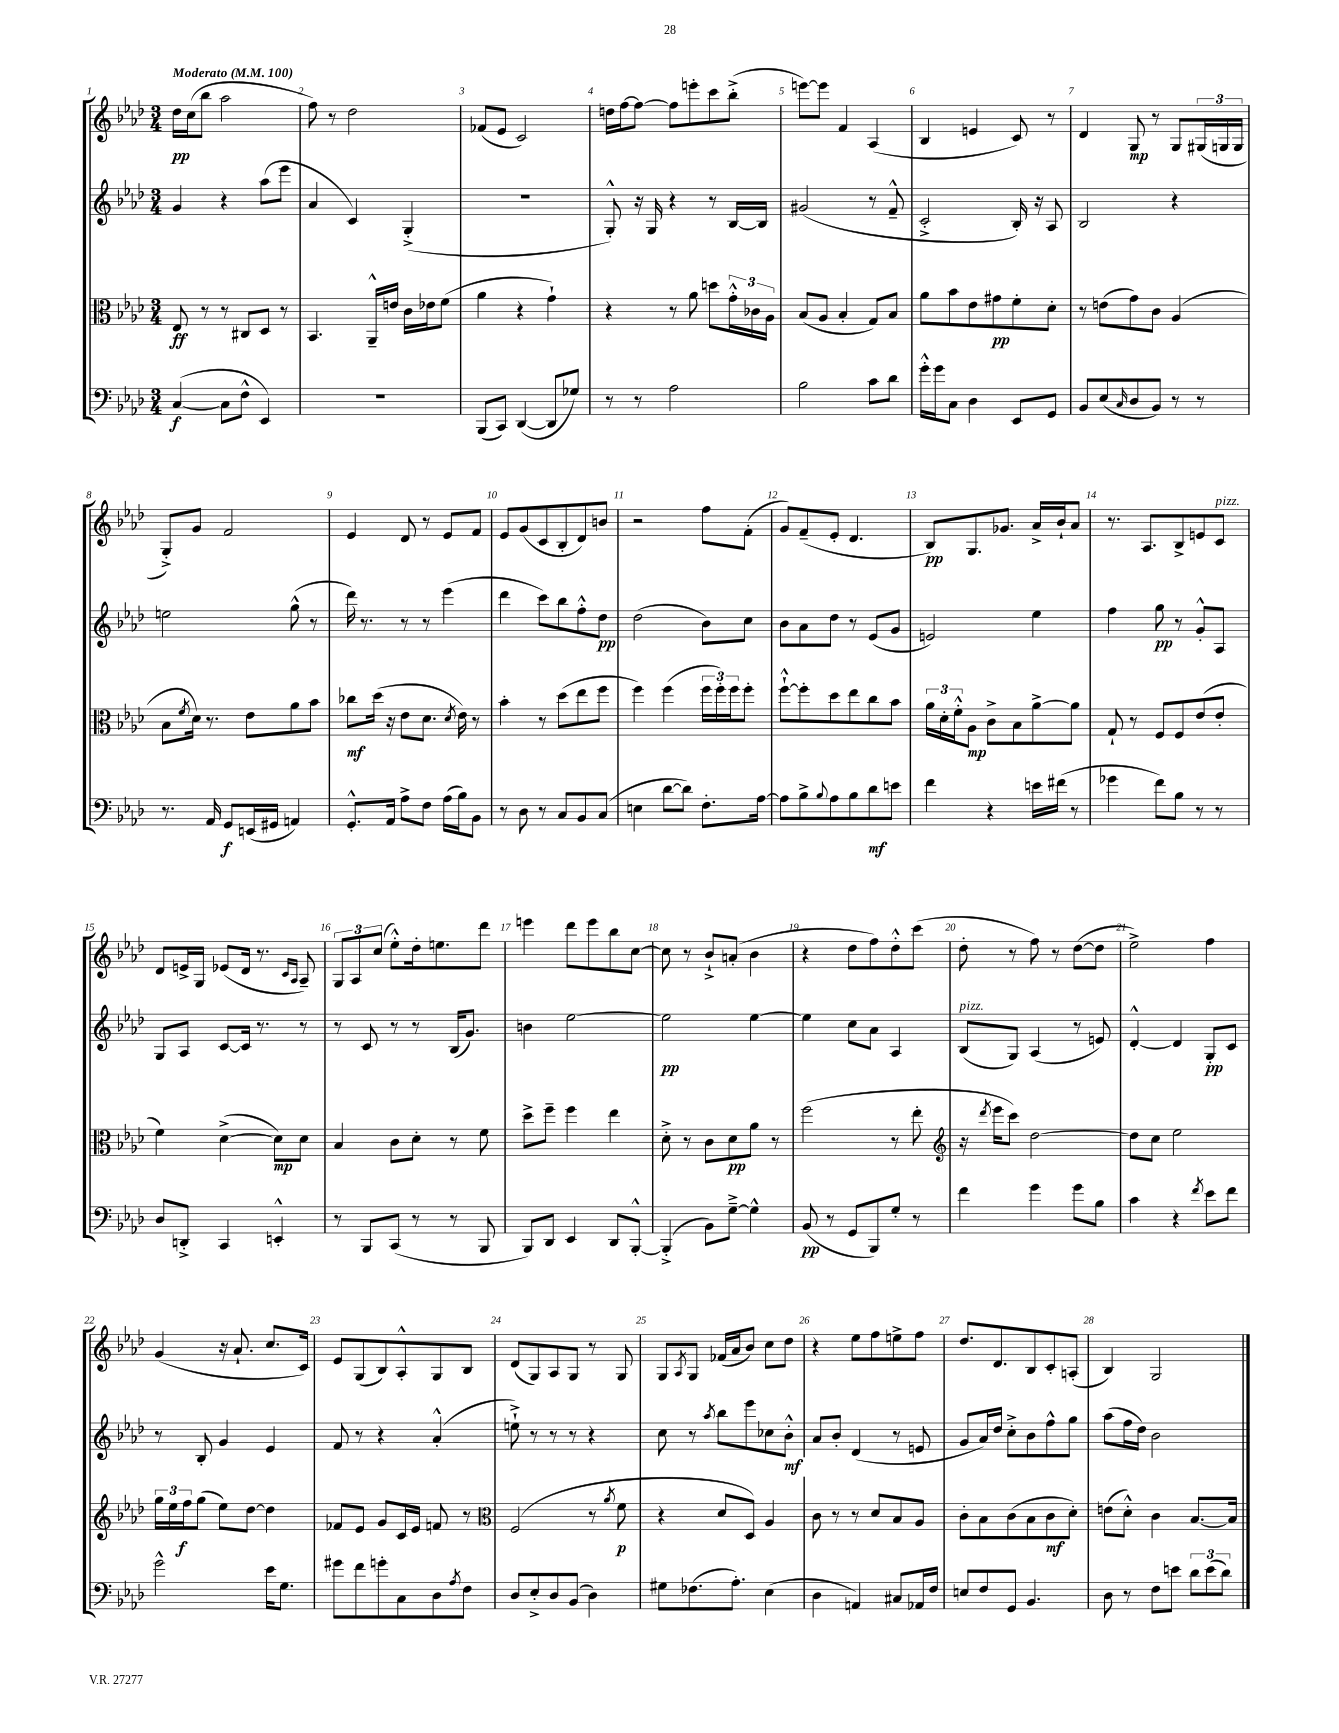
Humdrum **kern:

**kern	**dynam	**kern	**dynam	**kern	**dynam	**kern	**dynam
*part4	*part4	*part3	*part3	*part2	*part2	*part1	*part1
*staff4	*staff4	*staff3	*staff3	*staff2	*staff2	*staff1	*staff1
*clefF4	*	*clefC3	*	*clefG2	*	*clefG2	*
*k[b-e-a-d-]	*	*k[b-e-a-d-]	*	*k[b-e-a-d-]	*	*k[b-e-a-d-]	*
*M3/4	*	*M3/4	*	*M3/4	*	*M3/4	*
*MM100	*	*MM100	*	*MM100	*	*MM100	*
=1	=1	=1	=1	=1	=1	=1	=1
!	!	!	!	!	!	!LO:TX:a:B:t=Moderato	!
([4C/	f	8E-/	ff	4g/	.	16dd-\LL	pp
.	.	.	.	.	.	(16cc\J	.
.	.	8r	.	.	.	8bb-\J	.
8C\L]	.	8r	.	4r	.	2aa-\	.
8F^^\J	.	8C#X/L	.	.	.	.	.
4EE-/)	.	8D-/J	.	(8aa-\L	.	.	.
.	.	8r	.	8eee-\J	.	.	.
=2	=2	=2	=2	=2	=2	=2	=2
2.r	.	4.BB-/	.	4a-/	.	8ff\)	.
.	.	.	.	.	.	8r	.
.	.	.	.	4c/)	.	2dd-\	.
.	.	16AA-~^^/LL	.	.	.	.	.
.	.	16en/JJ	.	.	.	.	.
.	.	16c\LL	.	(4G'^/	.	.	.
.	.	16e-X\J	.	.	.	.	.
.	.	(8f\J	.	.	.	.	.
=3	=3	=3	=3	=3	=3	=3	=3
(8BBB-/L	.	4a-\	.	2.r	.	(8f-X/L	.
8CC/J)	.	.	.	.	.	8e-/J	.
([4DD-/	.	4r	.	.	.	2c/)	.
8DD-/L]	.	4g`\)	.	.	.	.	.
8G-X/J)	.	.	.	.	.	.	.
=4	=4	=4	=4	=4	=4	=4	=4
8r	.	4r	.	8G'^^/)	.	16ddn\LL	.
.	.	.	.	.	.	[16ff\J	.
8r	.	.	.	16r	.	8ff\J_	.
.	.	.	.	16G/	.	.	.
2A-\	.	8r	.	4r	.	8ff\L]	.
.	.	8a-\	.	.	.	8eeen'\	.
.	.	8ddn\L	.	8r	.	8ccc\	.
.	.	24g'^^\L	.	[16B-/LL	.	(8bb-'^\J	.
.	.	24c-X\	.	.	.	.	.
.	.	.	.	16B-/JJ]	.	.	.
.	.	24A-\JJ	.	.	.	.	.
=5	=5	=5	=5	=5	=5	=5	=5
2B-\	.	(8B-/L	.	(2g#X/	.	[8eeen\L)	.
.	.	8A-/J	.	.	.	8eee\J]	.
.	.	4B-'/	.	.	.	4f/	.
8c\L	.	8G/L)	.	8r	.	(4A-/	.
8d-\J	.	8B-/J	.	8f~^^/	.	.	.
=6	=6	=6	=6	=6	=6	=6	=6
16g'^^\LL	.	8a-\L	.	2c'^/	.	4B-/	.
16g\J	.	.	.	.	.	.	.
8C\J	.	8b-\	.	.	.	.	.
4D-\	.	8e-\	.	.	.	4en/	.
.	.	8g#X\	pp	.	.	.	.
8EE-/L	.	8f'\	.	16B-'/)	.	8c/)	.
.	.	.	.	16r	.	.	.
8GG/J	.	8d-'\J	.	8A-/	.	8r	.
=7	=7	=7	=7	=7	=7	=7	=7
8BB-/L	.	8r	.	2B-/	.	4d-/	.
(8E-/	.	(8en\L	.	.	.	.	.
16qqC/	.	.	.	.	.	.	.
8D-/	.	8g\)	.	.	.	8G/	mp
8BB-/J)	.	8c\J	.	.	.	8r	.
8r	.	(4A-/	.	4r	.	8G/L	.
8r	.	.	.	.	.	(24G#X/L	.
.	.	.	.	.	.	24Gn/	.
.	.	.	.	.	.	24G/JJ	.
!!LO:LB:g=z
=8	=8	=8	=8	=8	=8	=8	=8
8.r	.	8B-\L	.	2een\	.	8G'^/L)	.
.	.	8qf/	.	.	.	.	.
.	.	16d-\Jk)	.	.	.	8g/J	.
16AA-/	.	8.r	.	.	.	.	.
8GG/L	f	.	.	.	.	2f/	.
(16EEn/L	.	8e-\L	.	.	.	.	.
16GG#X/JJ	.	.	.	.	.	.	.
4AAn/)	.	8a-\	.	(8gg^^\	.	.	.
.	.	8b-\J	.	8r	.	.	.
=9	=9	=9	=9	=9	=9	=9	=9
8.GG'^^/L	.	8cc-X\L	mf	16ddd-\)	.	4e-/	.
.	.	.	.	8.r	.	.	.
.	.	(16dd-\Jk	.	.	.	.	.
16AA-/Jk	.	16r	.	.	.	.	.
8A-^\L	.	8e-\L	.	8r	.	8d-/	.
8F\J	.	8.d-\J	.	8r	.	8r	.
(16A-\LL	.	.	.	(4eee-\	.	8e-/L	.
.	.	8qd-/	.	.	.	.	.
16B-\J)	.	16e-\)	.	.	.	.	.
8BB-\J	.	8r	.	.	.	8f/J	.
=10	=10	=10	=10	=10	=10	=10	=10
8r	.	4b-'\	.	4ddd-\	.	8e-/L	.
8D-\	.	.	.	.	.	(8g/	.
8r	.	8r	.	8ccc\L)	.	8c/	.
8C/L	.	(8dd-\L	.	8bb-\	.	8B-'/	.
8BB-/	.	8ee-\	.	8ff'^^\	.	8d-/)	.
(8C/J	.	8ff\J	.	8dd-\J	pp	8bn/J	.
=11	=11	=11	=11	=11	=11	=11	=11
4En\	.	4ff\)	.	(2dd-\	.	2r	.
[8d-\L	.	(4ff\	.	.	.	.	.
8d-\J])	.	.	.	.	.	.	.
8.F'\L	.	24ff\LL	.	8b-\L)	.	8ff\L	.
.	.	24ff'\)	.	.	.	.	.
.	.	24ff\J	.	.	.	.	.
.	.	8ff'\J	.	8cc\J	.	(8f'\J	.
[16A-\Jk	.	.	.	.	.	.	.
=12	=12	=12	=12	=12	=12	=12	=12
8A-\L]	.	[8ff`^^\L	.	8b-\L	.	8g/L)	.
8B-^\	.	8ff'\]	.	8a-\	.	(8f~/	.
8qqB-/	.	.	.	.	.	.	.
8A-\	.	8dd-\	.	8dd-\J	.	8e-'/J	.
8B-\	.	8ee-\	.	8r	.	4.d-/	.
8d-\	mf	8cc\	.	(8e-/L	.	.	.
8en\J	.	8b-\J	.	8g/J	.	.	.
=13	=13	=13	=13	=13	=13	=13	=13
4f\	.	24a-\LL	.	2en/)	.	8B-/L)	pp
.	.	24d-'\	.	.	.	.	.
.	.	24f'^^\J	.	.	.	.	.
.	.	8A-\J	mp	.	.	8.G/	.
4r	.	8c^\L	.	.	.	.	.
.	.	.	.	.	.	8.g-X/J	.
.	.	8B-\	.	.	.	.	.
16en\LL	.	[8a-^\	.	4ee-\	.	16a-^/LL	.
(16f#X\JJ	.	.	.	.	.	16b-`/J	.
8r	.	8a-\J]	.	.	.	8a-/J	.
=14	=14	=14	=14	=14	=14	=14	=14
4g-X\	.	8G`/	.	4ff\	.	8.r	.
.	.	8r	.	.	.	.	.
.	.	.	.	.	.	8.A-/L	.
8f\L)	.	8F/L	.	8gg\	pp	.	.
8B-\J	.	8F/	.	8r	.	8B-^/	.
8r	.	(8e-/	.	8g'^^/L	.	8en/	.
!	!	!	!	!	!	!LO:TX:a:i:t=pizz.	!
8r	.	8e-'/J	.	8A-/J	.	8c/J	.
!!LO:LB:g=z
=15	=15	=15	=15	=15	=15	=15	=15
8D-/L	.	4f\)	.	8G/L	.	8d-/L	.
8DDn'^/J	.	.	.	8A-/J	.	16en^/L	.
.	.	.	.	.	.	16G/JJ	.
4CC/	.	([4d-^\	.	[8c/L	.	(8e-X/L	.
.	.	.	.	16c/Jk]	.	16d-/Jk	.
.	.	.	.	8.r	.	8.r	.
4EEn'^^/	.	8d-\L])	mp	.	.	.	.
.	.	.	.	.	.	16qqc/LL	.
.	.	.	.	.	.	16qqA-/JJ	.
.	.	8d-\J	.	8r	.	8A-~/)	.
=16	=16	=16	=16	=16	=16	=16	=16
8r	.	4B-/	.	8r	.	12G/L	.
.	.	.	.	.	.	12A-/	.
8BBB-/L	.	.	.	8c/	.	.	.
.	.	.	.	.	.	(12cc/J	.
(8CC/J	.	8c\L	.	8r	.	8ee-'^^\L)	.
8r	.	8d-'\J	.	8r	.	16dd-'\k	.
.	.	.	.	.	.	8.een\	.
8r	.	8r	.	(16B-/KL	.	.	.
.	.	.	.	8.g/J)	.	.	.
8BBB-/	.	8f\	.	.	.	8ddd-\J	.
=17	=17	=17	=17	=17	=17	=17	=17
8BBB-/L)	.	8dd-^\L	.	4bn\	.	4eeen\	.
8DD-/J	.	8ff~\J	.	.	.	.	.
4EE-/	.	4ff\	.	[2ee-\	.	8ddd-\L	.
.	.	.	.	.	.	8eee\	.
8DD-/L	.	4ee-\	.	.	.	8bb-\	.
[8BBB-'^^/J	.	.	.	.	.	[8cc\J	.
=18	=18	=18	=18	=18	=18	=18	=18
(4BBB-'^/]	.	8d-'^\	.	2ee-\]	pp	8cc\]	.
.	.	8r	.	.	.	8r	.
8BB-\L)	.	8c\L	.	.	.	8b-`^/L	.
[8G~^\J	.	8d-\	pp	.	.	(8an'/J	.
4G^^\]	.	8a-\J	.	[4ee-\	.	4b-\	.
.	.	8r	.	.	.	.	.
=19	=19	=19	=19	=19	=19	=19	=19
(8BB-/	pp	(2ff\	.	4ee-\]	.	4r	.
8r	.	.	.	.	.	.	.
8GG/L	.	.	.	8cc\L	.	8dd-\L	.
8BBB-/)	.	.	.	8a-\J	.	8ff\)	.
8G'/J	.	8r	.	4A-/	.	8dd-'^^\	.
8r	.	8ee-'\	.	.	.	(8ccc\J	.
=20	=20	=20	=20	=20	=20	=20	=20
*	*	*clefG2	*	*	*	*	*
!	!	!	!	!LO:TX:a:i:t=pizz.	!	!	!
4f\	.	16r	.	(8B-/L	.	8dd-'\	.
.	.	8qddd-/	.	.	.	.	.
.	.	16eee-\KL	.	.	.	.	.
.	.	8ccc\J)	.	8G/J)	.	8r	.
4g\	.	[2dd-\	.	(4A-/	.	8ff\)	.
.	.	.	.	.	.	8r	.
8g\L	.	.	.	8r	.	([8dd-\L	.
8B-\J	.	.	.	8en/)	.	8dd-\J]	.
=21	=21	=21	=21	=21	=21	=21	=21
4c\	.	8dd-\L]	.	[4d-'^^/	.	2ee-^\)	.
.	.	8cc\J	.	.	.	.	.
4r	.	2ee-\	.	4d-/]	.	.	.
8qf/	.	.	.	.	.	.	.
8e-\L	.	.	.	8G'/L	pp	4ff\	.
8f\J	.	.	.	8c/J	.	.	.
!!LO:LB:g=z
=22	=22	=22	=22	=22	=22	=22	=22
2g^^\	.	24gg\LL	.	8r	.	(4g/	.
.	.	24ee-\	.	.	.	.	.
.	.	24ff\J	f	.	.	.	.
.	.	(8gg\J	.	8B-'/	.	.	.
.	.	8ee-\L)	.	4g/	.	16r	.
.	.	.	.	.	.	8.a-`/	.
.	.	[8dd-\J	.	.	.	.	.
16e-\KL	.	4dd-\]	.	4e-/	.	8.cc/L	.
8.G\J	.	.	.	.	.	.	.
.	.	.	.	.	.	16c/Jk)	.
=23	=23	=23	=23	=23	=23	=23	=23
8g#X\L	.	8f-X/L	.	8f/	.	8e-/L	.
8f\	.	8e-/J	.	8r	.	(8G/	.
8gn'\	.	8g/L	.	4r	.	8B-/)	.
8C\	.	16c/L	.	.	.	8A-'^^/	.
.	.	16e-/JJ	.	.	.	.	.
8D-\	.	8fn/	.	(4a-'^^/	.	8G/	.
8qA-/	.	.	.	.	.	.	.
8F\J	.	8r	.	.	.	8B-/J	.
=24	=24	=24	=24	=24	=24	=24	=24
*	*	*clefC3	*	*	*	*	*
8D-/L	.	(2F/	.	8een`^\)	.	(8d-/L	.
8E-'^/	.	.	.	8r	.	8G/)	.
8D-/	.	.	.	8r	.	8A-/	.
(8BB-/J	.	.	.	8r	.	8G/J	.
4D-\)	.	8r	.	4r	.	8r	.
.	.	8qa-/	.	.	.	.	.
.	.	8f\	p	.	.	8G/	.
=25	=25	=25	=25	=25	=25	=25	=25
8G#X\L	.	4r	.	8cc\	.	8G/L	.
.	.	.	.	.	.	8qA-/	.
(8.F-X\	.	.	.	8r	.	8G/J	.
.	.	.	.	8qaa-/	.	.	.
.	.	8d-/L	.	8bb-\L	.	(16f-X/LL	.
8.A-'\J)	.	.	.	.	.	16a-/J	.
.	.	8D-/J)	.	8eee-\	.	8b-/J)	.
(4E-\	.	4A-/	.	8cc-X\	.	8cc\L	.
.	.	.	.	8b-'^^\J	mf	8dd-\J	.
=26	=26	=26	=26	=26	=26	=26	=26
4D-\	.	8c\	.	8a-/L	.	4r	.
.	.	8r	.	8b-'/J	.	.	.
4AAn/)	.	8r	.	(4d-/	.	8ee-\L	.
.	.	8d-/L	.	.	.	8ff\	.
8C#X/L	.	8B-/	.	8r	.	8een^\	.
16AA-X/L	.	8A-/J	.	8en/	.	8ff\J	.
16F/JJ	.	.	.	.	.	.	.
=27	=27	=27	=27	=27	=27	=27	=27
8En/L	.	8c'\L	.	8g/L	.	8.dd-/L	.
8F/	.	8B-\	.	16a-/L)	.	.	.
.	.	.	.	16dd-/JJ	.	8.d-/	.
8GG/J	.	(8c\	.	8cc'^\L	.	.	.
4.BB-/	.	8B-\	.	8b-\	.	8B-/	.
.	.	8c\	mf	8ff^^\	.	8c'/	.
.	.	8d-'\J)	.	8gg\J	.	(8An'/J	.
=28	=28	=28	=28	=28	=28	=28	=28
8D-\	.	(8en\L	.	(8aa-\L	.	4B-/)	.
8r	.	8d-'^^\J)	.	16ff\L	.	.	.
.	.	.	.	16dd-\JJ)	.	.	.
8F\L	.	4c\	.	2b-\	.	2G/	.
8en\J	.	.	.	.	.	.	.
12d-\L	.	[8.B-/L	.	.	.	.	.
(12e\	.	.	.	.	.	.	.
12d-\J)	.	.	.	.	.	.	.
.	.	16B-/Jk]	.	.	.	.	.
==	==	==	==	==	==	==	==
*-	*-	*-	*-	*-	*-	*-	*-
